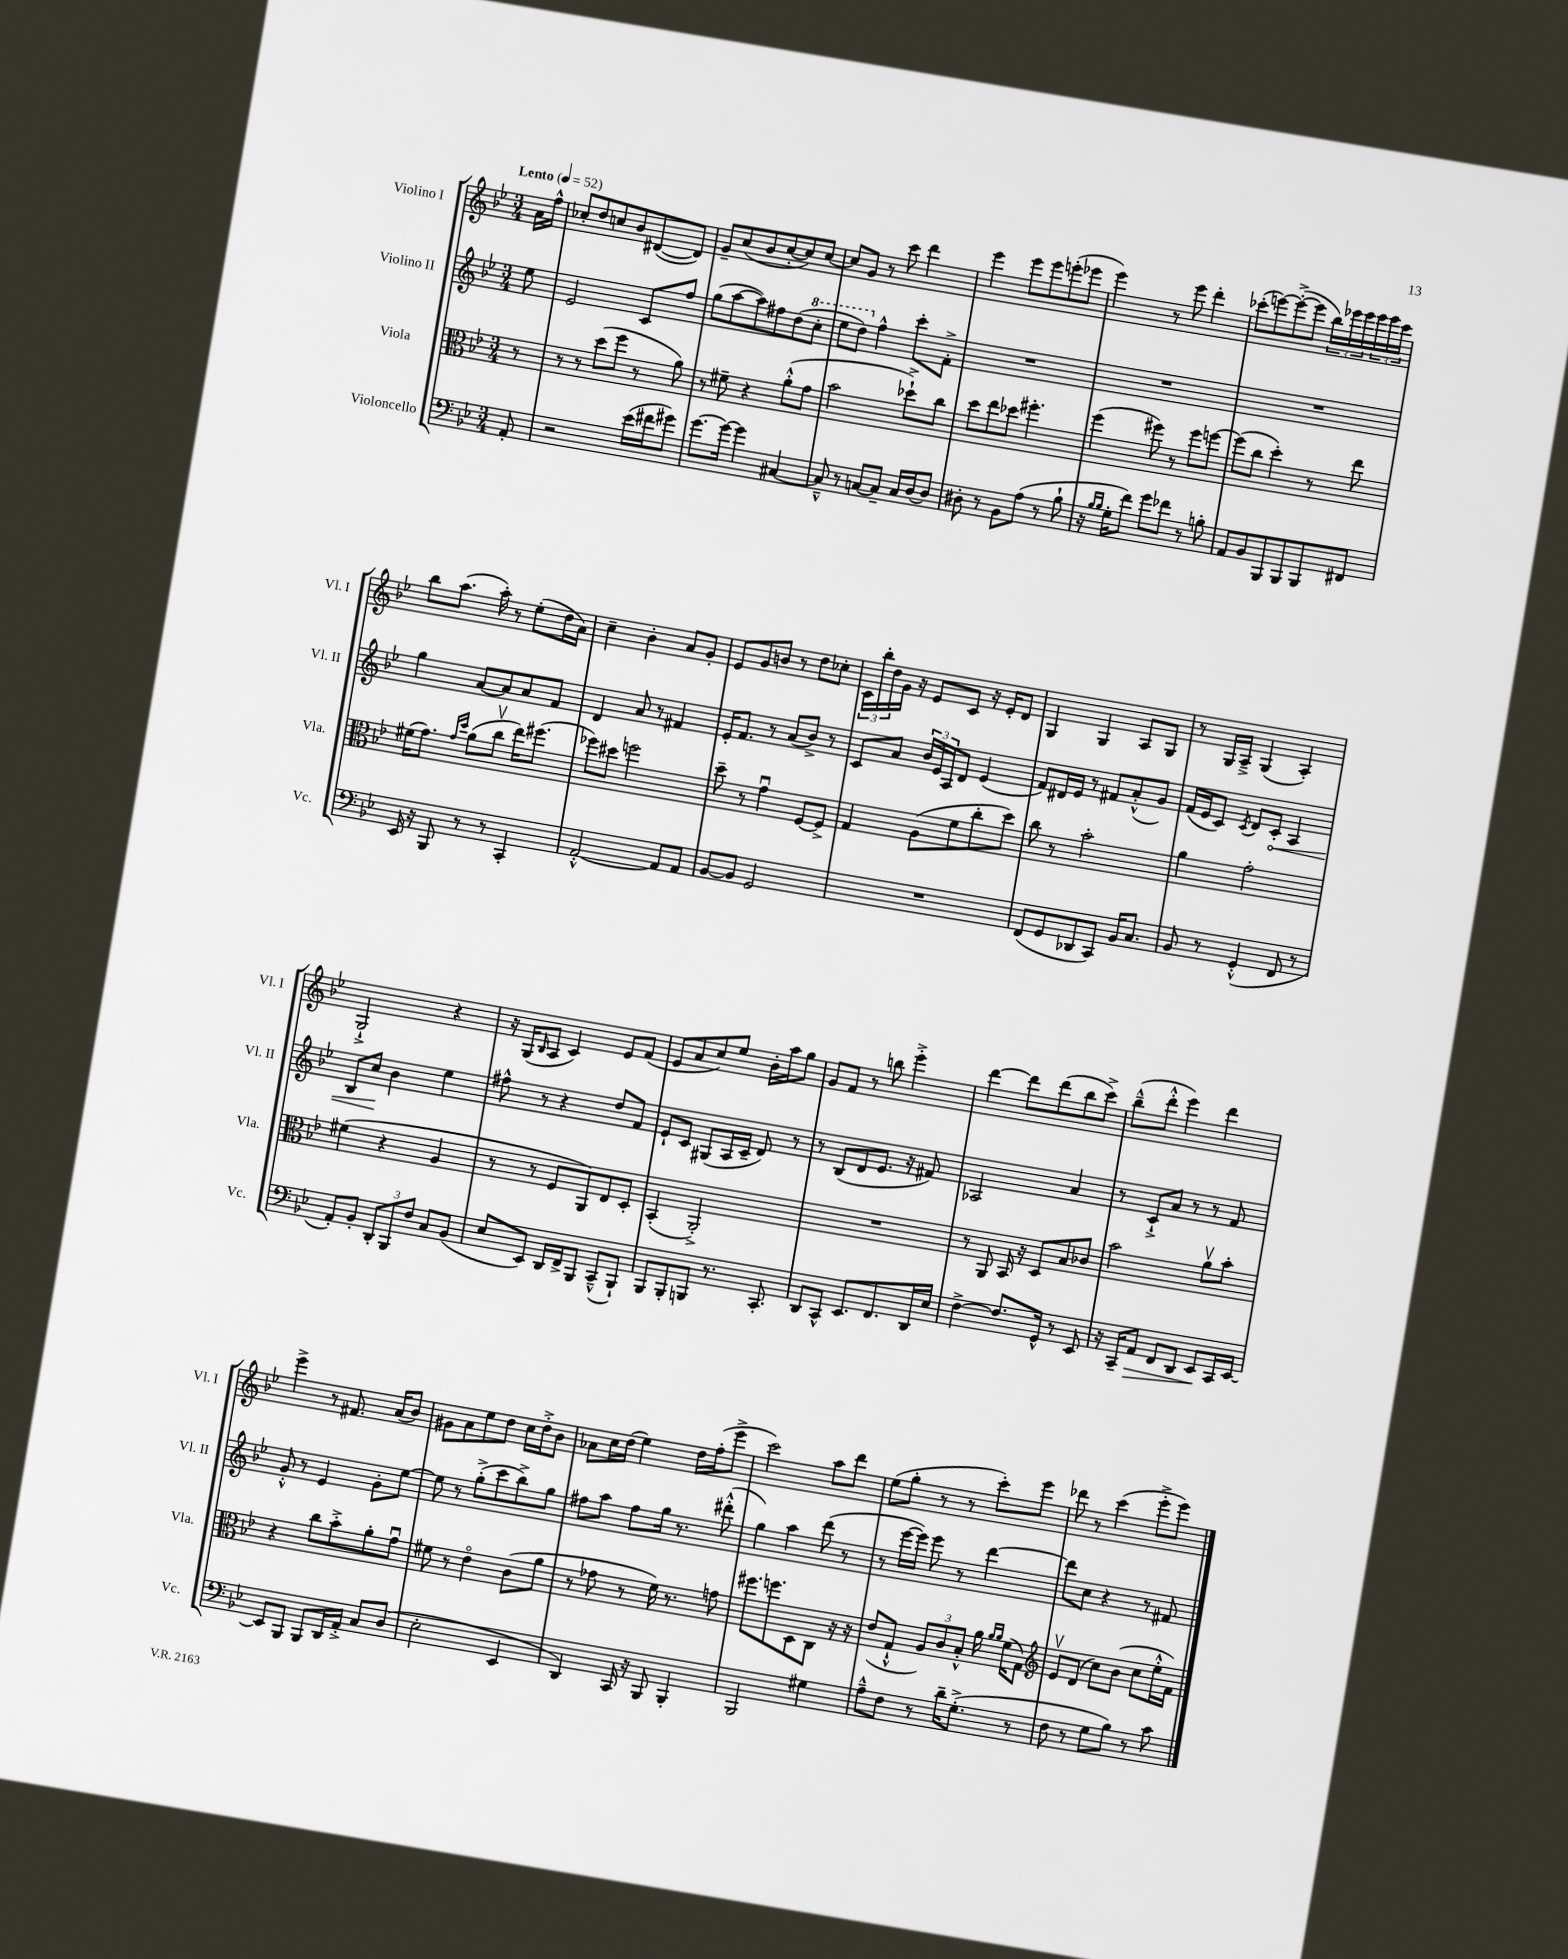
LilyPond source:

<<
\new StaffGroup <<
\new Staff = "s0" \with { instrumentName = "Violino I" shortInstrumentName = "Vl. I" } {
    \clef treble \key bes \major \numericTimeSignature \time 3/4 \partial 8 \tempo "Lento" 4 = 52
    a'16 f''16-^ |
    ces''8-. d''8 c''8 bes'8 dis'8~( dis'8) |
    g'8-- c''8( bes'8 c''8~-. c''8) c''8~ |
    c''8 g'8 r8 c'''8 d'''4 |
    ees'''4 ees'''8 ees'''8 e'''8-.( ees'''8 |
    ees'''4) r8 ees'''8 d'''4-. |
    ces'''8-.( e'''8~) e'''8~-.->( e'''8 \tuplet 3/2 { bes''16) ees'''16 ees'''16 } \tuplet 3/2 { ees'''16 ees'''16 ces'''16 } |
    bes''8 a''8.( a''16-.) r8 ees''8-.( d''16 a'16) |
    c''4-- bes'4-. a'8 g'8-. |
    ees'8 g'8 b'8 r8 d''8 ces''8-. |
    \tuplet 3/2 { c'16 bes''16-. d''16 } g'16 r16 ees'8 c'8 r16 ees'16-. d'8 |
    g4 g4 a8 g8 |
    r8 g16 a16---> g4( a4-.) |
    g2-!-> r4 |
    r16 g16( \grace { bes16 } a8 c'4) ees'8 f'8( |
    ees'8 a'8 c''8) ees''8 bes'16-. a''16 g''8 |
    g'8 f'8 r8 b''8 ees'''4-.-> |
    d'''4~ d'''8 d'''8( bes''8 c'''8->) |
    bes''8---^( d'''8-.-^ ees'''4) d'''4 |
    ees'''4-> r8 fis'8. a'16( bes'8) |
    gis'8 a'8 ees''8 d''8 c''16 d''16-.-> bes'8 |
    aes'8 c''16 d''16( ees''4) d''16 f''16-.( ees'''8-> |
    c'''2) a''8 d'''8 |
    ees''8( g''8-. r8 r8 c'''8-.) ees'''8 |
    des'''8 r8 c'''4( ees'''8-.-> ees'''8) \bar "|." |
}
\new Staff = "s1" \with { instrumentName = "Violino II" shortInstrumentName = "Vl. II" } {
    \clef treble \key bes \major \numericTimeSignature \time 3/4 \partial 8
    ees''8 |
    ees'2 c'8 f''8 |
    g''8( a''8~ a''8) fis''8 d''8( \ottava #1 c'''8-. |
    ees'''8 d'''8) \ottava #0 f''4-^ c'''8-. f'8-.-> |
    R2. |
    R2. |
    R2. |
    g''4 a'8~ a'8 a'8 f'8 |
    d'4 a'8 r8 fis'4 |
    ees'16-. f'8. r8 a'8( bes'8->) r8 |
    c'8 a'8 \tuplet 3/2 { bes'16 ees'16 a16 } d'8 ees'4( |
    f'8) dis'16 ees'16 r8 fis'8 a'8-.-^( g'8) |
    f'16( ees'16 c'8) \acciaccatura { c'8 } d'8 \once \override Hairpin.circled-tip = ##t c'8-.\< a4 |
    bes8 c''8\! bes'4 ees''4 |
    fis''8-^ r8 r4 d''8 f'8 |
    ees'8-! c'8 gis8( a16 c'16-- d'8) r8 |
    r8 bes8( d'8 ees'8. r16 fis'8) |
    aes2 a'4 |
    r8 c'8-!-> a'8 r8 r8 f'8 |
    g'8-.-^ r8 ees'4 g'8-. ees''8~ |
    ees''8 r8 g''8-.->( c'''8 bes''8->) g''8 |
    fis''8 a''8 fis''8 g''16 r8. dis'''8-.-^( |
    g''4) a''4 d'''8( r8 |
    r8 ees'''16~ ees'''16) ees'''8 r8 d'''4~ |
    d'''8 c''8 r4 r8 fis'8 \bar "|." |
}
\new Staff = "s2" \with { instrumentName = "Viola" shortInstrumentName = "Vla." } {
    \clef alto \key bes \major \numericTimeSignature \time 3/4 \partial 8
    r8 |
    r8 r8 d''8( f''8 r8 a'8) |
    r8 fis'8-- r4 a'8-.-^( g'8 |
    bes'2 des''8-!->) c''8 |
    d''8 ees''8 des''8 fis''4.-. |
    f''4( fis''8) r8 fis''8 f''8~ |
    f''8( c''8 d''4-.) r8 ees''8 |
    fis'16( g'8.) \grace { g'16 d''16 } a'8( c''8\upbow ees''16) fis''8.( |
    fes''8) dis''8 f''2 |
    d''8-- r8 g'4\downbow f8~ f8-> |
    g4 a8( f'8 c''8-. d''8) |
    c''8 r8 bes'2-. |
    a'4 g'2-. |
    fis'4( r4 a4 |
    r8 r8 f8 a,8) ees8 d8-. |
    bes,4-.( a,2-.->) |
    R2. |
    r8 a,8 bes,16 r16 d8 bes8 ces'8 |
    bes'2 a'8\upbow bes'8-. |
    r4 c''8 bes'8-.-> a'8-. g'8\downbow |
    fis'8 r8 ees'4\flageolet c'8( a'8 |
    r8 ges'8 r8 f'16) r8. g'8 |
    fis''8. f''8. d8 c8 r16 r16 |
    ees'8( g8-!-^ \tuplet 3/2 { a8) c'8 bes8-.-^ } a'16 \grace { a'16 a'16 } f'16( g8) |
    \clef treble ees'8\upbow d'8( c''8) bes'8( c''8 ees''16-.-^ f'16) \bar "|." |
}
\new Staff = "s3" \with { instrumentName = "Violoncello" shortInstrumentName = "Vc." } {
    \clef bass \key bes \major \numericTimeSignature \time 3/4 \partial 8
    a,8-. |
    r2 ees'16( fis'16 gis'8) |
    g'8.~ g'16~ g'4 cis4~ |
    cis8---^ r8 c8~ c8-- c16 d16~ d8 |
    dis8-. r8 bes,8 a8( r8 bes8-! |
    r16 \grace { bes16 bes16 } g16-. f'8) g'8 fes'8 r8 b8-. |
    a,8 bes,8 bes,,8 bes,,8 bes,,8 fis,8 |
    ees,16 r16 bes,,8 r8 r8 c,4-. |
    a,2~-.-^ a,8 a,8 |
    bes,8~ bes,8 g,2 |
    R2. |
    f,8( g,8 des,8 c,8) bes,16 c8. |
    bes,8 r8 g,4-.-^( f,8 r8 |
    a,8-.) bes,8-. \tuplet 3/2 { d,8-. bes,,8 f8 } c8 bes,8( |
    ees8 ees,8) d,16 f,16-> bes,,8 c,8---^( bes,,8-!) |
    bes,,8 bes,,8-. b,,8 r8. c,8.-. |
    d,8 c,8-^ ees,8. f,8. d,16 ees16 |
    f4~-> f8. g,16-^ r8 ees,8 |
    r16 c,16-- a,8\> f,8 d,8 ees,8\! c,16 ees,16~ |
    ees,8 bes,,8 bes,,8 d,16 a,16-.-> c8 d8( |
    ees2-. ees,4 |
    d,4) c,16 r16 bes,,8 bes,,4-. |
    bes,,2 gis4 |
    a8---^ f8 r8 d'16-- g8.-.->( r8 |
    f8 r8 g8 bes8) r8 c'8 \bar "|." |
}
>>
>>
\layout { \context { \Score \remove "Bar_number_engraver" } }
